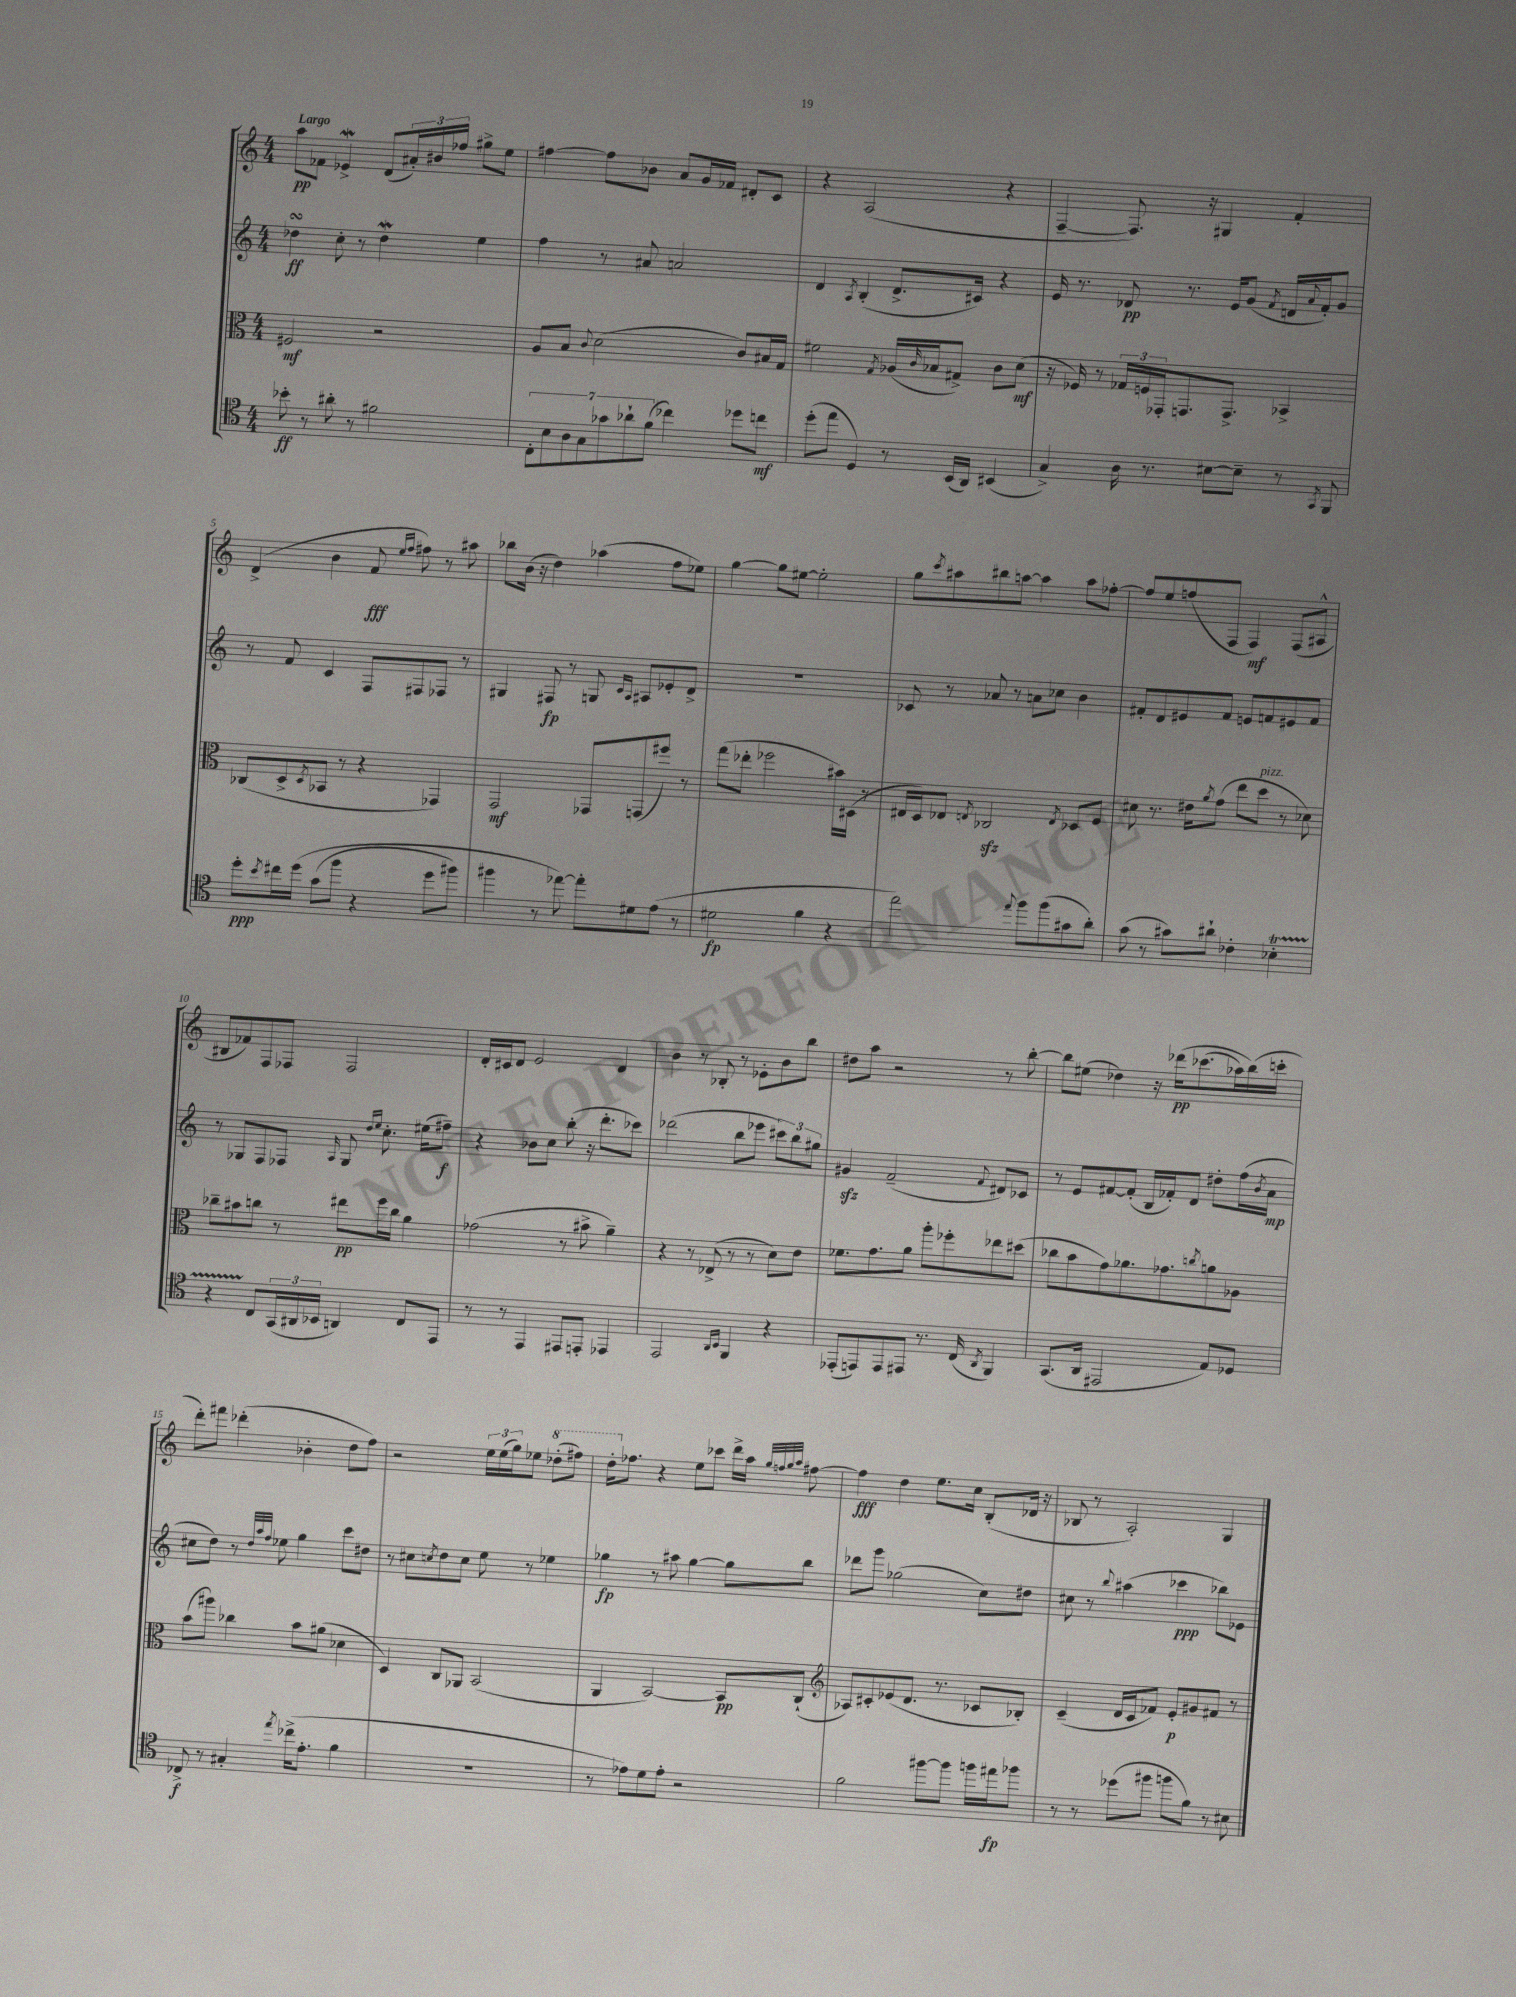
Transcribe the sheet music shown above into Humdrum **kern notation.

**kern	**dynam	**kern	**dynam	**kern	**dynam	**kern	**dynam
*part4	*part4	*part3	*part3	*part2	*part2	*part1	*part1
*staff4	*staff4	*staff3	*staff3	*staff2	*staff2	*staff1	*staff1
*clefC4	*	*clefC3	*	*clefG2	*	*clefG2	*
*k[]	*	*k[]	*	*k[]	*	*k[]	*
*M4/4	*	*M4/4	*	*M4/4	*	*M4/4	*
=1	=1	=1	=1	=1	=1	=1	=1
!	!	!	!	!	!	!LO:TX:a:B:t=Largo	!
8b-X'\	ff	2F#X/	mf	4dd-XsSSs\	ff	8aa\L	pp
8r	.	.	.	.	.	8f-X\J	.
8a#X'\	.	.	.	8cc'\	.	4e-Xw^/	.
8r	.	.	.	8r	.	.	.
2f#X\	.	2r	.	4dd-w\	.	(8d/L	.
.	.	.	.	.	.	24a#X'/L)	.
.	.	.	.	.	.	24b#X/	.
.	.	.	.	.	.	24ff-X/JJ	.
.	.	.	.	4ee\	.	8gg#X^\L	.
.	.	.	.	.	.	8ee\J	.
=2	=2	=2	=2	=2	=2	=2	=2
14C'\L	.	8A/L	.	4ff\	.	[4ff#X\	.
14B\	.	.	.	.	.	.	.
.	.	8B/J	.	.	.	.	.
14A\	.	.	.	.	.	.	.
14G\	.	.	.	.	.	.	.
.	.	8qqc/	.	.	.	.	.
.	.	(2d\	.	8r	.	8ff#\L]	.
14g-X\	.	.	.	.	.	.	.
14a-X`\	.	.	.	.	.	.	.
.	.	.	.	8a#X/	.	8b-X\J	.
(14f\J	.	.	.	.	.	.	.
4cc-X\)	.	.	.	2an/	.	8a/L	.
.	.	.	.	.	.	16g/L	.
.	.	.	.	.	.	16f-X/JJ	.
8dd-X\L	.	8c/L)	.	.	.	8d#X'/L	.
8ccn\J	mf	16B#X/L	.	.	.	8c/J	.
.	.	16G/JJ	.	.	.	.	.
=3	=3	=3	=3	=3	=3	=3	=3
(8dd'\L	.	2f#X\	.	4d/	.	4r	.
8ee\J	.	.	.	.	.	.	.
.	.	.	.	8qA/	.	.	.
4D/)	.	.	.	(4B'/	.	(2A/	.
.	.	8qG/	.	.	.	.	.
8r	.	(16A-X/LL	.	8.d^/L	.	.	.
.	.	16qqc/	.	.	.	.	.
.	.	16B-X/J	.	.	.	.	.
(16BB/LL	.	8G#X^/J)	.	.	.	.	.
16AA/JJ)	.	.	.	16c#X/Jk)	.	.	.
(4BB#X/	.	8c\L	.	4r	.	4r	.
.	.	(8d\J	mf	.	.	.	.
=4	=4	=4	=4	=4	=4	=4	=4
4G^/)	.	16r	.	16e/	.	[4F~/	.
.	.	16F-X/)	.	8.r	.	.	.
.	.	8r	.	.	.	.	.
16A\	.	24G-X/LL	.	8d-X/	pp	8.F/])	.
.	.	24Fn/	.	.	.	.	.
8.r	.	.	.	.	.	.	.
.	.	24GG-X'/J	.	.	.	.	.
.	.	8.GGn/	.	8.r	.	.	.
.	.	.	.	.	.	16r	.
[8B#X\L	.	.	.	.	.	4G#X/	.
.	.	8.GG^/J	.	16e/KL	.	.	.
8B#~\J]	.	.	.	(8g/J	.	.	.
.	.	.	.	8qf/	.	.	.
8r	.	4BB-X^/	.	16dn/LL	.	4f'/	.
.	.	.	.	8qqa/	.	.	.
.	.	.	.	16f'/J)	.	.	.
8qGG/	.	.	.	.	.	.	.
8FF/	.	.	.	8g/J	.	.	.
!!LO:LB:g=z
=5	=5	=5	=5	=5	=5	=5	=5
8dd'\L	ppp	(8C-X/L	.	8r	.	(4d^/	.
8qb/	.	.	.	.	.	.	.
16cc#X\L	.	8D^/	.	8f/	.	.	.
(16dd\JJ	.	.	.	.	.	.	.
.	.	8qD/	.	.	.	.	.
(8g\L	.	8BB-X/J	.	4c/	.	4b\	.
8ff\J	.	8r	.	.	.	.	.
4r	.	4r	.	8F/L	.	8f/	fff
.	.	.	.	.	.	16qqee/LL	.
.	.	.	.	.	.	16qqff/JJ	.
.	.	.	.	8F#X/	.	8ff#X\)	.
8dd\L	.	4GG-X/)	.	8F-X/J	.	8r	.
8ff#X\J)	.	.	.	8r	.	8aa#X\	.
=6	=6	=6	=6	=6	=6	=6	=6
4ff#X\	.	2GG/	mf	4G#X/	.	8bb-X\L	.
.	.	.	.	.	.	(16b\Jk	.
.	.	.	.	.	.	16r	.
8r	.	.	.	8F#X/	fp	4dd\)	.
[8ee-X\)	.	.	.	8r	.	.	.
8ee-'\L]	.	8GG-X/L	.	8Gn/	.	(4aa-X\	.
.	.	.	.	16qqc/LL	.	.	.
.	.	.	.	16qqA/JJ	.	.	.
8d#X\	.	(8GGn/	.	8A#X/L	.	.	.
(8e\J	.	8ff#X/J)	.	8e-X'/	.	8ff\L	.
8r	.	8r	.	8d^/J	.	8ee-X\J)	.
=7	=7	=7	=7	=7	=7	=7	=7
2d#X\	fp	(8gg\L	.	1r	.	[4gg\	.
.	.	8ee-X'\J	.	.	.	.	.
.	.	2ff-X\	.	.	.	8gg\L]	.
.	.	.	.	.	.	[8ee#X\J	.
4f\	.	.	.	.	.	2ee#'\]	.
4r	.	16b#X\LL)	.	.	.	.	.
.	.	(16D#X\JJ	.	.	.	.	.
.	.	8r	.	.	.	.	.
=8	=8	=8	=8	=8	=8	=8	=8
2ee\)	.	16E#X/LL	.	8c-X/	.	8gg\L	.
.	.	16D/J)	.	.	.	.	.
.	.	.	.	.	.	8qccc/	.
.	.	8E-X/J	.	8r	.	8aa#X\	.
.	.	8qEn/	.	.	.	.	.
.	.	2C-Xzz/	.	8a-X/	.	8bb#X\	.
.	.	.	.	8r	.	[8aan\J	.
8qqee/	.	.	.	.	.	.	.
8ff\L	.	.	.	8an\L	.	4aa\]	.
(8ff\	.	.	.	8cc-X\J	.	.	.
.	.	8qE/	.	.	.	.	.
8g#X\	.	8D-X/L	.	4b\	.	8aa\L	.
8a'\J)	.	8F/J	.	.	.	[8ff-X'\J	.
=9	=9	=9	=9	=9	=9	=9	=9
(8g\	.	8d#X\	.	8f#X'/L	.	8ff-/L]	.
8r	.	8.r	.	8d/	.	8ee/	.
8g#X\L)	.	.	.	8e#X/	.	(8ffn/	.
.	.	16e#X\KL	.	.	.	.	.
.	.	8qa/	.	.	.	.	.
8a#X`\J	.	(8g\J	.	8f#/J	.	8F/J	.
4c-X'\	.	8ee\L	.	8en/L	.	4F/)	mf
!	!	!LO:TX:a:i:t=pizz.	!	!	!	!	!
.	.	8dd\J	.	8fn/	.	.	.
4B-XT'\	.	8r	.	8e#X/	.	(8F/L	.
.	.	8d-X\)	.	8f/J	.	8A#X^^/J	.
!!LO:LB:g=z
=10	=10	=10	=10	=10	=10	=10	=10
4r	.	8cc-X~\L	.	8r	.	8B#X/L	.
.	.	8b#X\	.	8G-X/L	.	8f-X/)	.
8C/L	.	8ccn\J	.	8F/	.	8F/	.
(24GG/L	.	8r	.	8F-X/J	.	8F-X/J	.
24AA#X/	.	.	.	.	.	.	.
24BB-X/JJ	.	.	.	.	.	.	.
.	.	.	.	16qqA/	.	.	.
4AAn/)	.	8ee#X\L	pp	8G-/	.	2F-/	.
.	.	.	.	16qqdd/LL	.	.	.
.	.	.	.	16qqee/JJ	.	.	.
.	.	16ff\L	.	8.cc'\	.	.	.
.	.	16cc\JJ	.	.	.	.	.
8C/L	.	4a\	.	.	.	.	.
.	.	.	.	(16ee#X\KL	.	.	.
8EE/J	.	.	.	8ff#X~\J)	f	.	.
=11	=11	=11	=11	=11	=11	=11	=11
8r	.	(2g-X\	.	4r	.	16d'/LL	.
.	.	.	.	.	.	16c#X/J	.
8r	.	.	.	.	.	8d/J	.
4EE/	.	.	.	8b-X\L	.	2e/	.
.	.	.	.	8cc\J	.	.	.
8EE#X/L	.	8r	.	(8bb'\	.	.	.
8EEn'/J	.	8b#X^\	.	16r	.	.	.
.	.	.	.	8.ddd'\L	.	.	.
4EE-X/	.	4a~\)	.	.	.	4d/	.
.	.	.	.	8ccc-X\J)	.	.	.
=12	=12	=12	=12	=12	=12	=12	=12
2EE/	.	4r	.	(2ddd-X\	.	4b\	.
.	.	8r	.	.	.	8r	.
.	.	(8E-X^/	.	.	.	8B-X'/	.
16qqAA/LL	.	.	.	.	.	.	.
16qqBB/JJ	.	.	.	.	.	.	.
4FF/	.	8r	.	8bb\L	.	8r	.
.	.	8r	.	8eee-X\J	.	8e-X'\L	.
4r	.	8d\L)	.	12ccc#X\L)	.	8b\	.
.	.	.	.	12bb\	.	.	.
.	.	8e\J	.	.	.	8bb\J	.
.	.	.	.	12gg#X\J	.	.	.
=13	=13	=13	=13	=13	=13	=13	=13
(8EE-X'/L	.	8.f-X\L	.	4g#Xzz/	.	8dd#X\L	.
8EEn/)	.	.	.	.	.	8aa\J	.
.	.	8.g\	.	.	.	.	.
8EE/	.	.	.	(2f~/	.	2r	.
8EE#X/J	.	8a\J	.	.	.	.	.
8.r	.	8aa'\L	.	.	.	.	.
.	.	8ff-X'\	.	.	.	.	.
(16C/	.	.	.	.	.	.	.
8qAA/	.	.	.	8qqf/	.	.	.
4FF/)	.	8ee-X\	.	8d#X/L)	.	8r	.
.	.	(8dd#X\J	.	8c-X/J	.	[8bb'\	.
=14	=14	=14	=14	=14	=14	=14	=14
(8.GG/L	.	8cc-X\L	.	8r	.	8bb\L]	.
.	.	8b\	.	8e/L	.	(8ee#X\J	.
16AA/Jk	.	.	.	.	.	.	.
2EE#X/	.	8g\)	.	[8f#X/	.	4dd-X\)	.
.	.	8.a-X\	.	(8f#'/J]	.	.	.
.	.	.	.	16B/LL	.	16r	.
.	.	8.g-X\	.	16f-X'/J)	.	(16ddd-X\KL	pp
.	.	.	.	8d/J	.	(8.ccc-X\	.
.	.	8qccn/	.	.	.	.	.
8E/L)	.	8an\	.	8dd#X'\L	.	.	.
.	.	.	.	.	.	16aa-X\L)	.
8D-X/J	.	8A-X\J	.	(16ff\L	.	(16bb\)	.
.	.	.	.	8qb/	.	.	.
.	.	.	.	16a\JJ	mp	16cccn'\JJ	.
!!LO:LB:g=z
=15	=15	=15	=15	=15	=15	=15	=15
8C-X^/	f	(8b\L	.	8cc#X\L	.	8ddd'\L)	.
8r	.	8aa#X\J)	.	8dd\J)	.	8fff#X\J	.
4G#X'/	.	4cc-X\	.	8r	.	(4ddd-X'\	.
.	.	.	.	32qqdd/LLL	.	.	.
.	.	.	.	32qqaa/	.	.	.
.	.	.	.	32qqff/JJJ	.	.	.
.	.	.	.	8ee-X\	.	.	.
8qee/	.	.	.	.	.	.	.
(16cc-X^\KL	.	8b\L	.	4gg\	.	4b-X'\	.
8.e'\J	.	.	.	.	.	.	.
.	.	(8a#X\J	.	.	.	.	.
4f\	.	4d-X\	.	8ccc\L	.	8dd\L	.
.	.	.	.	8dd#X\J	.	8ff\J)	.
=16	=16	=16	=16	=16	=16	=16	=16
1r	.	4D/)	.	8r	.	2r	.
.	.	.	.	8cc#X\L	.	.	.
.	.	.	.	8qccn/	.	.	.
.	.	8C/L	.	8dd\	.	.	.
.	.	8AA-X/J	.	8cc\J	.	.	.
.	.	(2BB/	.	8ee\	.	24ee\LL	.
.	.	.	.	.	.	(24ee\	.
.	.	.	.	.	.	24gg\J)	.
.	.	.	.	8r	.	8ee-X\J	.
*	*	*	*	*	*	*8va	*
.	.	.	.	4ee-X\	.	(8ddd-X'\L	.
.	.	.	.	.	.	8fff#X\J)	.
=17	=17	=17	=17	=17	=17	=17	=17
8r	.	4AA/	.	4gg-X\	fp	16ddd'\KL	.
*	*	*	*	*	*	*X8va	*
.	.	.	.	.	.	8.ff-X\J	.
8e-X\L)	.	.	.	.	.	.	.
8d\	.	[2BB/)	.	8r	.	4r	.
8e-'\J	.	.	.	8aa#X\	.	.	.
2r	.	.	.	[4gg-\	.	8ee\L	.
.	.	.	.	.	.	8ccc-X\J	.
.	.	8BB/L]	pp	8gg-\L]	.	16ddd^\LL	.
.	.	.	.	.	.	16aa\JJ	.
.	.	.	.	.	.	32qqgg/LLL	.
.	.	.	.	.	.	32qqffn/	.
.	.	.	.	.	.	32qqgg/	.
.	.	.	.	.	.	32qqaa/JJJ	.
.	.	(8C`/J	.	8bb\J	.	[8ff#X\	.
=18	=18	=18	=18	=18	=18	=18	=18
*	*	*clefG2	*	*	*	*	*
2f\	.	8A-X/L)	.	8ddd-X\L	.	4ff#\]	fff
.	.	8c#X'/	.	8ggg\J	.	.	.
.	.	(8e-X/	.	(2gg-X\	.	4dd\	.
.	.	8.d/J	.	.	.	.	.
[8ff#X\L	.	.	.	.	.	8.ee\L	.
.	.	8.r	.	.	.	.	.
8ff#\J]	.	.	.	.	.	.	.
.	.	.	.	.	.	16cc\Jk	.
16ffn\LL	.	8c-X/L	.	8cc\L)	.	(8B'/L	.
16ee#X\J	fp	.	.	.	.	.	.
8ff-X\J	.	8B-X'/J)	.	8dd#X\J	.	16d-X/Jk	.
.	.	.	.	.	.	16r	.
=19	=19	=19	=19	=19	=19	=19	=19
8r	.	(4c~/	.	8cc#X\	.	8B-X/	.
8r	.	.	.	8r	.	8r	.
.	.	.	.	8qqbb/	.	.	.
(8dd-X\L	.	16d/LL	.	(4aa#X\	.	2A'/)	.
.	.	16c/J	.	.	.	.	.
8ff#X\J	.	8f-X/J)	.	.	.	.	.
8ffn\L	.	8e'/L	p	4ccc-X\	ppp	.	.
8f\J)	.	8g#X/	.	.	.	.	.
8r	.	8f#X/J	.	8bb-X\L)	.	4G/	.
8B#X\	.	8r	.	8e-X\J	.	.	.
==	==	==	==	==	==	==	==
*-	*-	*-	*-	*-	*-	*-	*-
